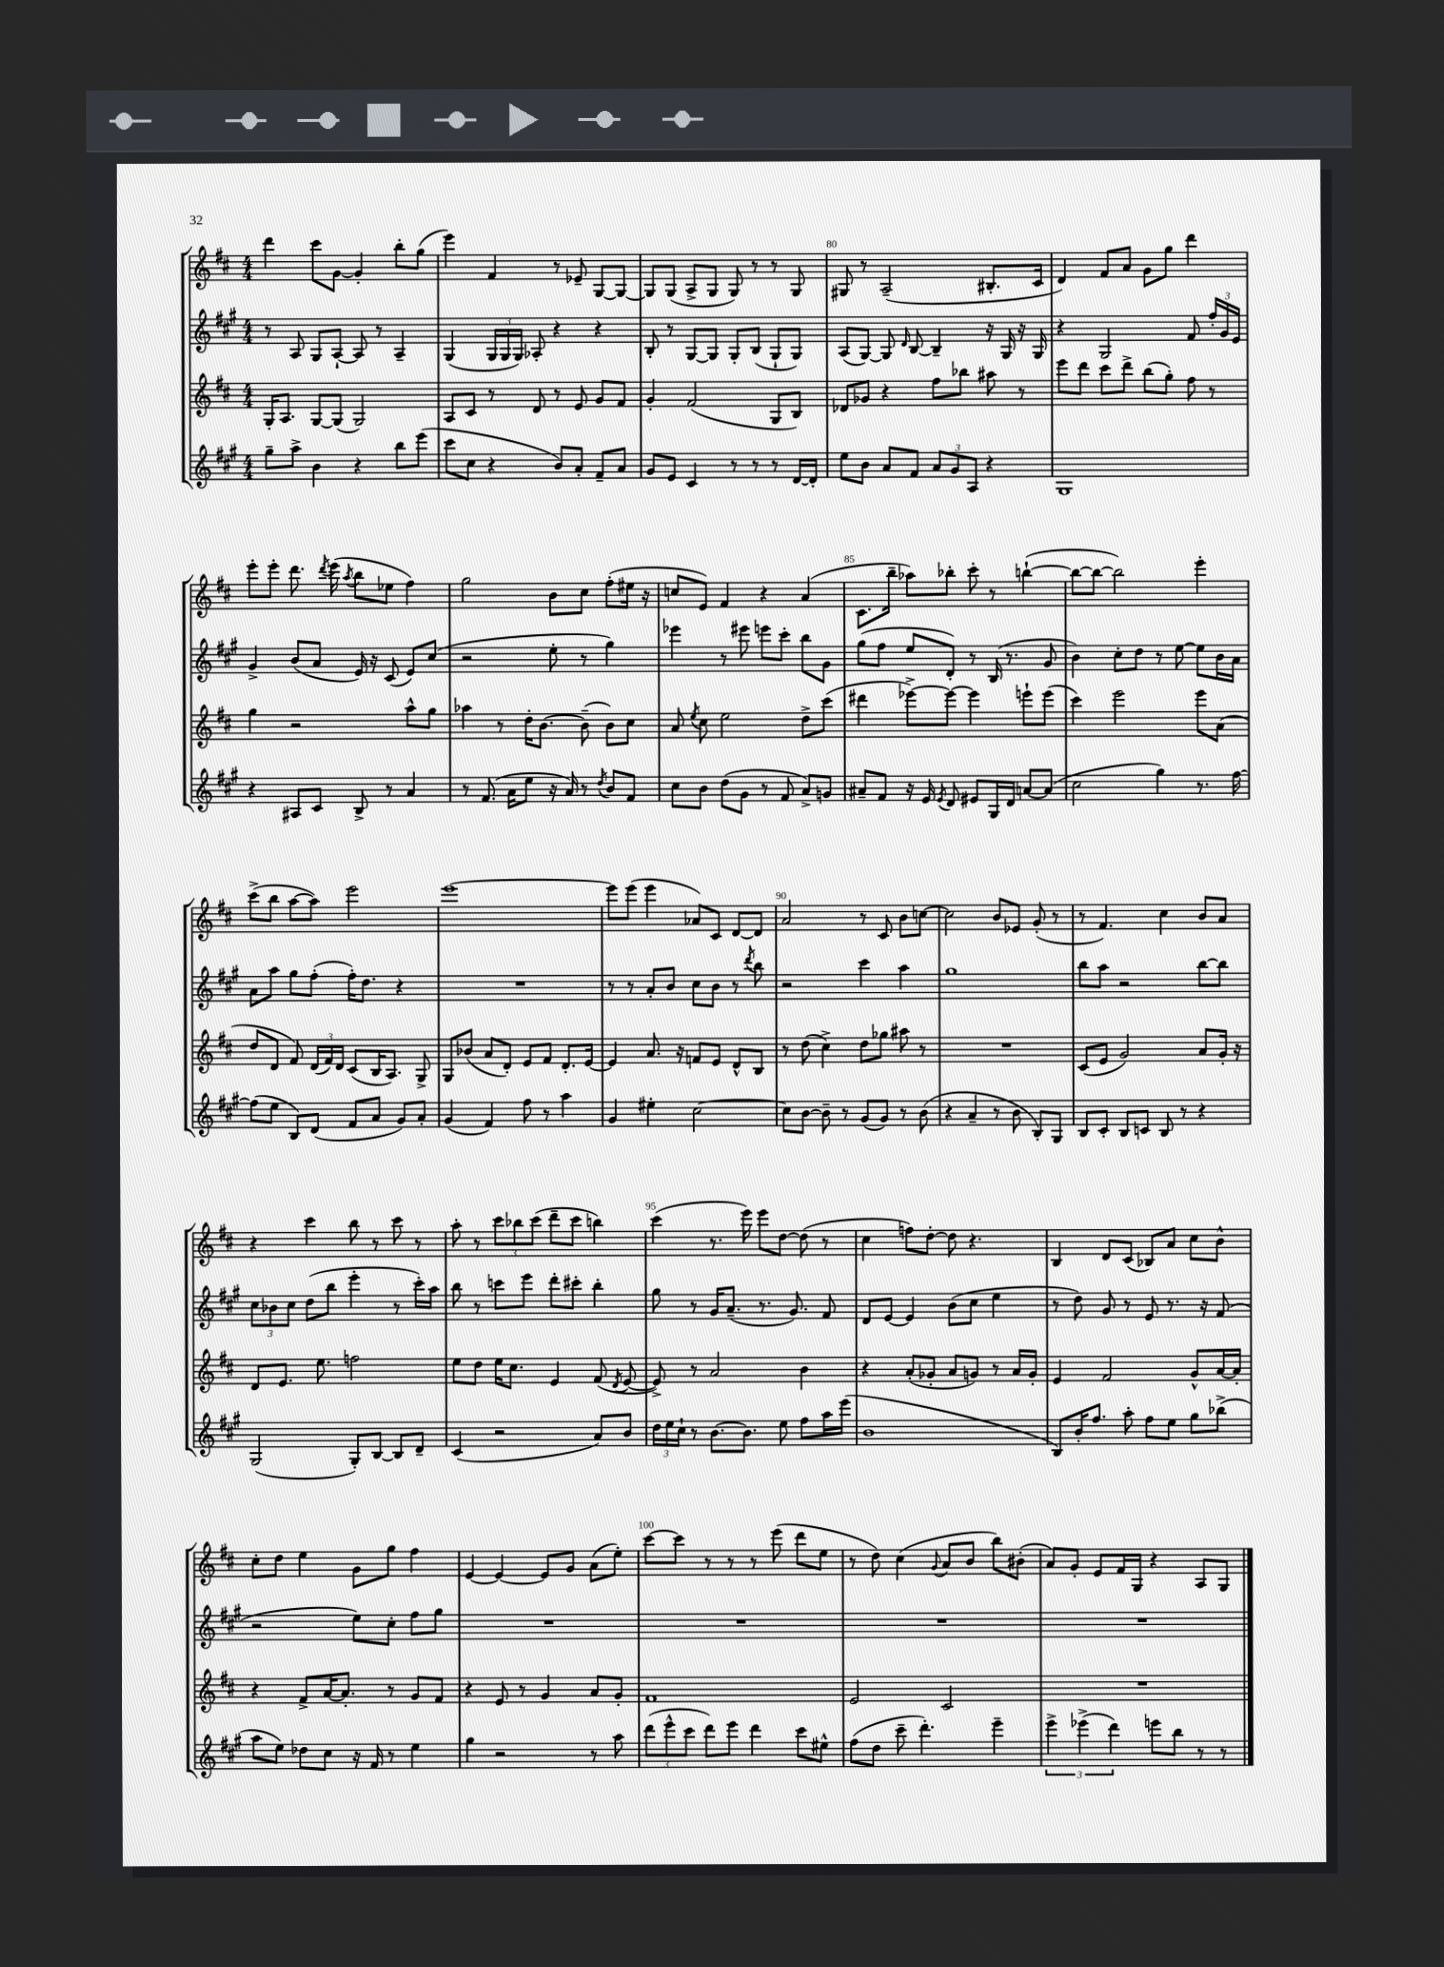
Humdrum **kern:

**kern	**kern	**kern	**kern
*staff4	*staff3	*staff2	*staff1
*clefG2	*clefG2	*clefG2	*clefG2
*k[f#c#g#]	*k[f#c#]	*k[f#c#g#]	*k[f#c#]
*M4/4	*M4/4	*M4/4	*M4/4
8gg#~\L	16G'/LK	8r	4ddd\
.	8.A/J	.	.
8aa^\J	.	8A/	.
4b\	[8G/L	8G#/L	8ccc#\L
.	(8G/]J	[8A`/J	[8g\J
4r	2G/)	8A/]	4g'/]
.	.	8r	.
8bb\L	.	4A~/	8bb'\L
(8eee\J	.	.	(8gg\J
=	=	=	=
8ccc#\L	8A/L	(4G#/	4eee\)
8cc#\J	8c#/J	.	.
4r	8r	24G#/LL	4f#/
.	.	24G#/	.
.	.	24G#/JJ)	.
.	8d/	8A-'/	.
8b/L)	8r	4r	8r
8a'/J	8e/	.	8e-~/
8f#~/L	8g/L	4r	[8G/L
8a/J	8f#/J	.	8G/_J
=	=	=	=
8g#/L	4g'/	8B'/	8G/]L
8e/J	.	8r	(8G/J
4c#/	(2f#/	[8G#/L	8A^/L
.	.	8G#/]J	8G/J
8r	.	8G#'/L	8G/)
8r	.	(8B/J	8r
8r	8G/L	8G#`/L	8r
[16d/LL	8B/J)	8G#/J)	8G/
16d'/]JJ	.	.	.
=	=	=	=
8ee\L	8d-/L	(8A/L	8G#/
8b\J	8g-/J	[8G#/J)	8r
8a/L	4r	8G#/]	(2A~/
.	.	16qqd/	.
8f#/J	.	[8B/	.
12a/L	8ff#\L	4B~/]	.
12g#/	.	.	.
.	8bb-\J	.	.
12A/J	.	.	.
4r	8aa#\	16r	8.B#'/L
.	.	16G#/	.
.	8r	16r	.
.	.	16G#/	16c#/Jk
=	=	=	=
1G#	8eee\L	4r	4d/)
.	8ddd\J	.	.
.	8ccc#\L	2G#/	8f#/L
.	8ddd^\J	.	8a/J
.	(8bb\L	.	8g\L
.	8gg'\J)	.	8gg\J
.	8ff#\	8f#/	4ddd\
.	8r	24ff#'/LL	.
.	.	24g#/	.
.	.	24e/JJ	.
=	=	=	=
4r	4gg\	4g#^/	8eee'\L
.	.	.	8eee'\J
8A#/L	2r	(8b/L	8.ddd\
8c#/J	.	8a/J	.
.	.	.	8qddd/
.	.	.	(16eee\
.	.	.	8qaa/
8B^/	.	16e/)	8bb\L
.	.	16r	.
8r	.	(8c#/	8ee-\J
4a/	8aa^^\L	8e/L)	4ff#\)
.	8gg\J	(8cc#/J	.
=	=	=	=
8r	4aa-\	2r	2gg\
(8.f#/	.	.	.
.	8r	.	.
16a\LK	.	.	.
8ee\J	16dd'\LK	.	.
.	[8.b\J	.	.
16r	.	8ee'\	8b\L
16a/)	.	.	.
8r	(8b~\]	8r	8cc#\J
8qdd/	.	.	.
8b/L	8b\L)	4gg#\)	(8ff#'\L
8f#/J	8cc#\J	.	16ee#\Jk
.	.	.	16r
=	=	=	=
8cc#\L	8a/	4eee-\	8cc/L
.	8qee/	.	.
8b\J	8cc#\	.	8e/J)
(8dd\L	2ee\	8r	4f#/
8g#\J	.	8eee#\	.
8r	.	8eee\L	4r
8f#/	.	8ccc#'\J	.
8a^/L)	8dd^\L	8bb\L	(4a/
8g/J	(8ccc#\J	8g#\J	.
=	=	=	=
8a#~/L	4ddd#\	(8gg#\L	8.c#\L
8f#/J	.	8ff#\J	.
.	.	.	16bb~\Jk
16r	[8eee-^\L)	8ee/L	8aa-\L)
16e/	.	.	.
8qe/	.	.	.
8d/	8eee-\_J	8d'/J)	8bb-'\J
8e#/L	4eee-\]	8r	8ccc#'\
16G#/L	.	(16B/	8r
16d/JJ	.	8.r	.
[8a/L	8eee`\L	.	([4bb`\
(8a/]J	(8eee\J	8g#/	.
=	=	=	=
2cc#\	4ccc#\)	4b\)	8bb\_L
.	.	.	8bb\_J
.	2eee\	8cc#'\L	2bb\])
.	.	8dd\J	.
4gg#\)	.	8r	.
.	.	[8ee\	.
8.r	8eee\L	8ee\]L	4eee'\
.	(8a\J	16b\L	.
[16ff#\	.	16a\JJ	.
=	=	=	=
(8ff#\]L	8dd/L	8a\L	(8ccc#^\L
8ee\J	8d/J	8aa\J	8bb\J
8B/L)	8f#/)	8gg#\L	[8aa\L
(8d/J	(24d/LL	(8ff#'\J	8aa\]J)
.	24f#/)	.	.
.	24d/JJ	.	.
8f#/L	(8c#/L	16ff#'\LK)	2eee\
.	.	8.dd\J	.
8a/J	16B/K	.	.
.	8.A/J)	.	.
8g#/L)	.	4r	.
8a'/J	8G^/	.	.
=	=	=	=
(4g#/	8G/L	1r	[1eee
.	(8b-/J	.	.
4f#/)	8a/L	.	.
.	8d'/J)	.	.
8ff#\	8e/L	.	.
8r	8f#/J	.	.
4aa\	8.d'/L	.	.
.	[16e/Jk	.	.
=	=	=	=
4g#/	4e/]	8r	8eee\]L
.	.	8r	(8eee\J
4ee#'\	8.a/	8a'/L	4eee\
.	.	8b/J	.
.	16r	.	.
[2cc#\	8f/L	8cc#\L	8a-/L)
.	8e/J	8b\J	8c#/J
.	8d^^/L	8r	[8d/L
.	.	8qddd/	.
.	8B/J	8bb\	8d/]J
=	=	=	=
8cc#\]L	8r	2r	2a/
[8b\J	(8dd\	.	.
8b~\]	4cc#^\)	.	.
8r	.	.	.
(8g#/L	8dd\L	4ccc#\	8r
8g#/J)	8gg-\J	.	8c#/
8r	8aa#\	4aa\	8b\L
(8b\	8r	.	[8cc\J
=	=	=	=
4r	1r	1gg#	2cc\]
4a~/	.	.	.
8r	.	.	8b/L
8b\	.	.	8e-/J
8B'/L)	.	.	(8g'/
8G#/J	.	.	8r
=	=	=	=
8B/L	(8c#/L	8bb\L	8r
8c#'/J	8e/J	8aa\J	4.f#/)
8B/L	2g/)	2r	.
8c/J	.	.	.
8B/	.	.	4cc#\
8r	.	.	.
4r	8a/L	[8bb\L	8b/L
.	16g'/Jk	8bb\]J	8a/J
.	16r	.	.
=	=	=	=
(2G#/	8d/L	12cc#\L	4r
.	.	12b-\	.
.	8.e/J	.	.
.	.	12cc#\J	.
.	.	(8dd\L	4ccc#\
.	8.ee\	.	.
.	.	8bb\J	.
8G#'/L)	2ff\	4eee'\	8bb\
[8B/J	.	.	8r
8B/]L	.	8r	8ccc#\
8d~/J	.	16ccc#'\LL)	8r
.	.	16aa\JJ	.
=	=	=	=
(4c#/	8ee\L	8bb\	8aa'\
.	8dd\J	8r	8r
2r	16ee\LK	8ccc\L	12ccc#\L
.	8.cc#\J	.	.
.	.	.	12bb-\
.	.	8eee\J	.
.	.	.	(12ccc#\J
.	4e/	8ddd'\L	8ddd~\L
.	.	8ccc#'\J	8ccc#\J
8a/L)	(8f#/	4bb'\	4bb\)
.	8qd/	.	.
8b/J	[8e/	.	.
=	=	=	=
24dd\LL	8e^/])	8gg#\	(4ccc#\
24ee\	.	.	.
24cc#`\JJ	.	.	.
8r	8r	8r	.
[8.b\L	2a/	16g#/LK	8.r
.	.	(8.a~/J	.
8.b\]J	.	.	16eee\)
.	.	8.r	8eee\L
8ee\	.	.	[8dd\J
.	.	8.g#/)	.
8ff#\L	4b\	.	(8dd\]
16aa\L	.	8f#/	8r
(16eee\JJ	.	.	.
=	=	=	=
1b	4r	8d/L	4cc#\
.	.	[8e/J	.
.	(8a'/L	4e/]	8ff\L)
.	8g-'/J	.	[8dd'\J
.	8a/L	(8b\L	8dd\]
.	8g/J)	8cc#\J	4.r
.	8r	4ee\	.
.	16a/LL	.	.
.	16g'/JJ	.	.
=	=	=	=
8B/L)	4e/	8r	4B/
16b'/K	.	8dd\)	.
8.ff#/J	.	.	.
.	2f#/	8g#/	8d/L
8aa'\	.	8r	(8c#/J
8ff#\L	.	8e/	8B-/L)
8ee\J	.	8.r	8a/J
8gg#\L	8g^^/L	.	8cc#\L
.	.	16r	.
(8bb-^\J	[16a/L	(8f#/	8b^^\J
.	16a'/]JJ	.	.
=	=	=	=
8aa\L	4r	2r	8cc#'\L
8ee\J)	.	.	8dd\J
8dd-\L	8f#^/L	.	4ee\
8cc#\J	[16a/K	.	.
.	8.a'/]J	.	.
16r	.	8ee\L)	8g\L
16f#/	.	.	.
8r	8r	8cc#'\J	8gg\J
4ee\	8g/L	8ff#\L	4ff#\
.	8f#/J	8gg#\J	.
=	=	=	=
4gg#\	4r	1r	[4e/
2r	8e/	.	4e/_
.	8r	.	.
.	4g/	.	8e/]L
.	.	.	8g/J
8r	8a/L	.	(8a\L
8aa\	8g'/J	.	8ee'\J)
=	=	=	=
(12ddd\L	1f#	1r	[8ccc#\L
12eee^^\	.	.	.
.	.	.	8ccc#\]J
12ccc#\J	.	.	.
8ddd\L)	.	.	8r
8eee\J	.	.	8r
4ddd\	.	.	8r
.	.	.	(8eee\
8ccc#\L	.	.	8ddd\L
8ee#^^\J	.	.	8ee\J
=	=	=	=
(8ff#\L	2e/	1r	8r
8dd\J	.	.	8dd\)
8ccc#~\	.	.	(4cc#\
4.ddd'\)	.	.	.
.	.	.	8qqg/
.	2c#/	.	8a/L
.	.	.	8b/J
4eee~\	.	.	8bb\L)
.	.	.	(8b#'\J
=	=	=	=
6eee^\	1r	1r	8a/L)
.	.	.	8g'/J
(6eee-^\	.	.	.
.	.	.	8e/L
6ddd\)	.	.	.
.	.	.	16f#/L
.	.	.	16G/JJ
8eee\L	.	.	4r
8bb\J	.	.	.
8r	.	.	8A/L
8r	.	.	8G/J
==	==	==	==
*-	*-	*-	*-
